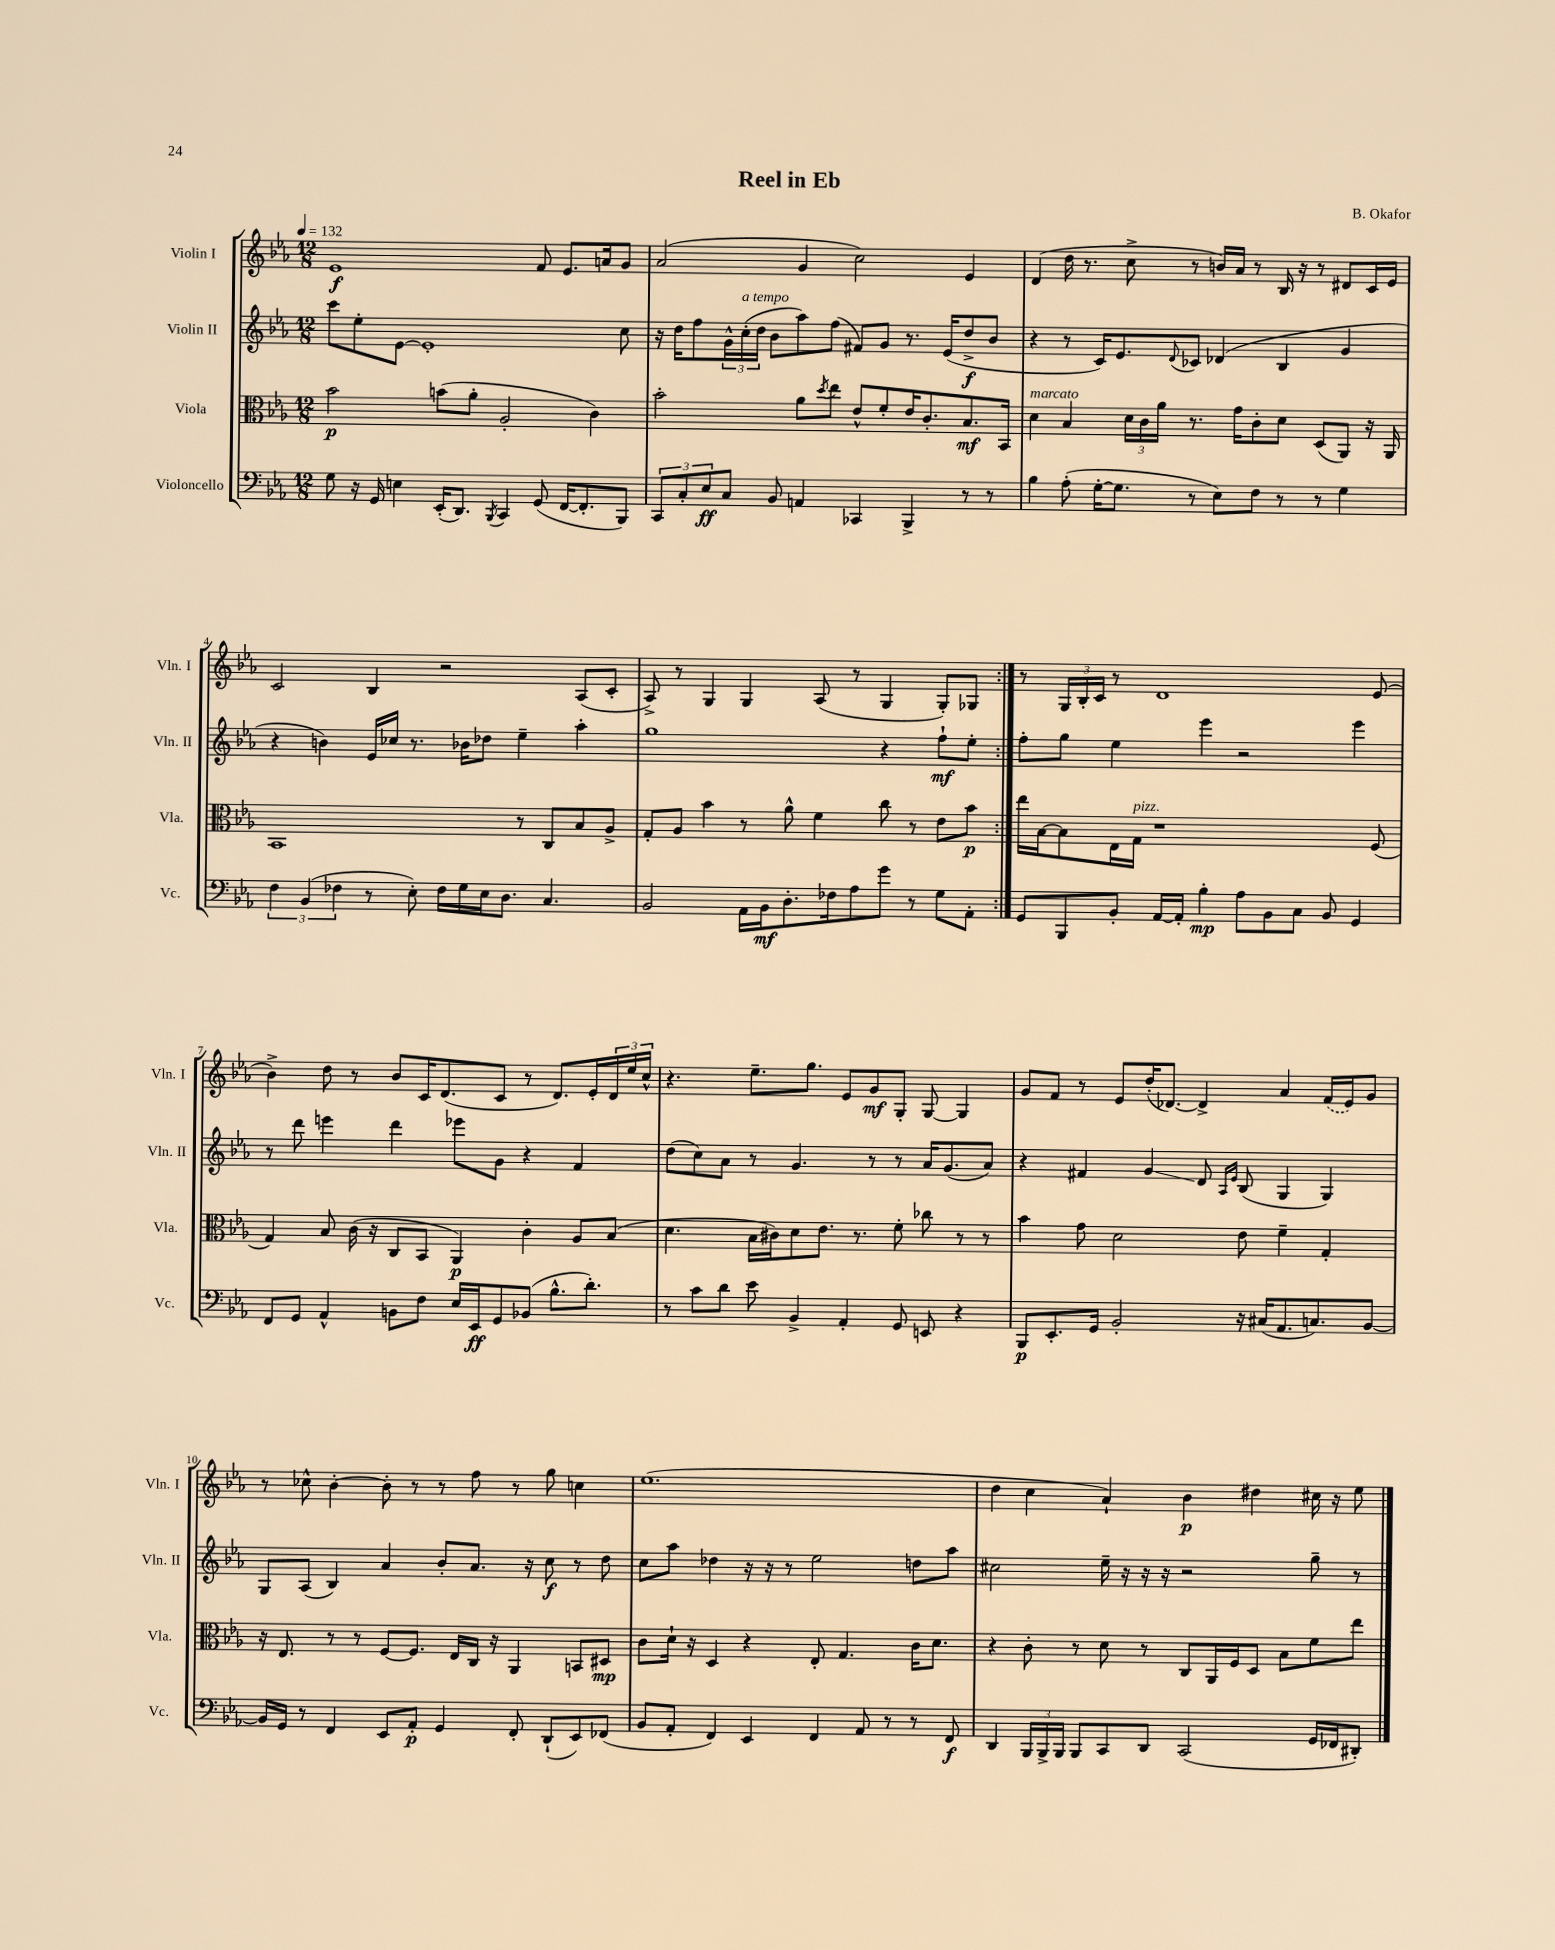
\header { title = "Reel in Eb" composer = "B. Okafor" }
<<
\new StaffGroup <<
\new Staff = "s0" \with { instrumentName = "Violin I" shortInstrumentName = "Vln. I" } {
    \clef treble \key ees \major \numericTimeSignature \time 12/8 \tempo 4 = 132
    \repeat volta 2 { ees'1\f f'8 ees'8. a'16 g'8 |
    aes'2( g'4 c''2) ees'4 |
    d'4( d''16 r8. c''8-> r8 b'16) aes'16 r8 bes16 r16 r8 dis'8 c'16 ees'16 |
    c'2 bes4 r2 aes8( c'8-. |
    aes8->) r8 g4 g4 aes8( r8 g4 g8-.) ges8 | }
    r8 \tuplet 3/2 { g16 bes16-. c'16 } r8 d'1 ees'8( |
    bes'4->) d''8 r8 bes'8 c'16 d'8.( c'8 r8 d'8.) ees'16-. \tuplet 3/2 { d'16 ees''16 c''16-^ } |
    r4. ees''8.-- g''8. ees'8 g'8\mf g8-. g8~ g4 |
    g'8 f'8 r8 ees'8 d''16-.( des'8.~) des'4-> aes'4 \once \slurDashed f'16( ees'16) g'8 |
    r8 ces''8-^ bes'4~-. bes'8-. r8 r8 f''8 r8 g''8 c''4 |
    ees''1.( |
    d''4 c''4 aes'4-!) bes'4\p dis''4 cis''16 r16 ees''8 \bar "|." |
}
\new Staff = "s1" \with { instrumentName = "Violin II" shortInstrumentName = "Vln. II" } {
    \clef treble \key ees \major \numericTimeSignature \time 12/8
    \repeat volta 2 { c'''8 ees''8-. ees'8~ ees'1-. c''8 |
    r16 d''16 f''8 \tuplet 3/2 { g'16-^ c''16-.^\markup { \italic "a tempo" }( d''16 } bes'8 aes''8) f''8( fis'8) g'8 r8. ees'16( d''8->\f bes'8 |
    r4 r8 c'16) ees'8. \appoggiatura { d'8 } ces'8 des'4( bes4 g'4 |
    r4 b'4) ees'16 ces''16 r8. bes'16 des''8 ees''4-- aes''4-. |
    g''1 r4 f''8-!\mf ees''8-. | }
    f''8-. g''8 ees''4 ees'''4 r2 ees'''4 |
    r8 d'''8 e'''4 d'''4 ees'''8 g'8 r4 f'4 |
    d''8( c''8) aes'8 r8 g'4. r8 r8 aes'16 g'8.( aes'8) |
    r4 fis'4 g'4\glissando d'8 \grace { aes16 ees'16 } bes8( g4 g4) |
    g8 aes8( bes4) aes'4 bes'8-. aes'8. r16 c''8\f r8 d''8 |
    c''8 aes''8 des''4 r16 r16 r8 ees''2 d''8 aes''8 |
    cis''2 ees''16-- r16 r16 r16 r2 g''8-- r8 \bar "|." |
}
\new Staff = "s2" \with { instrumentName = "Viola" shortInstrumentName = "Vla." } {
    \clef alto \key ees \major \numericTimeSignature \time 12/8
    \repeat volta 2 { bes'2\p b'8( aes'8-. aes2-. c'4) |
    bes'2-. aes'8 \acciaccatura { d''8 } ees''8 ees'8-^ f'8-. ees'16 c'8.-. bes8.\mf bes,16 |
    d'4^\markup { \italic "marcato" } bes4 \tuplet 3/2 { d'16 c'16 aes'16 } r8. g'16 c'8-. d'8 d8( aes,8) r16 aes,16 |
    bes,1 r8 c8 bes8 aes8-> |
    g8-. aes8 bes'4 r8 aes'8-^ f'4 c''8 r8 ees'8 bes'8\p | }
    ees''16 bes16~ bes8 ees16 g16^\markup { \italic "pizz." } r1 f8( |
    g4) bes8 c'16( r16 c8 bes,8 aes,4\p) c'4-. aes8 bes8( |
    d'4. bes16 cis'16) d'8 ees'8. r8. f'8-. ces''8 r8 r8 |
    bes'4 g'8 d'2 ees'8 f'4-- g4-. |
    r16 ees8. r8 r8 f8~ f8. ees16 c16 r16 aes,4 b,8 dis8\mp |
    c'8 d'16-! r16 d4 r4 ees8-. g4. c'16 d'8. |
    r4 c'8-. r8 d'8 r8 c8 aes,16 f16 d8 bes8 f'8 ees''8 \bar "|." |
}
\new Staff = "s3" \with { instrumentName = "Violoncello" shortInstrumentName = "Vc." } {
    \clef bass \key ees \major \numericTimeSignature \time 12/8
    \repeat volta 2 { g8 r16 g,16 e4 ees,16-.( d,8.) \acciaccatura { bes,,8 } c,4 g,8( f,16~ f,8.-. bes,,8) |
    \tuplet 3/2 { c,8 c8-. ees8\ff } c8 bes,8 a,4 ces,4 bes,,4-> r8 r8 |
    bes4 aes8-.( g16~-. g8. r8 ees8) f8 r8 r8 g4 |
    \tuplet 3/2 { f4 bes,4( fes4 } r8 ees8-.) fes16 g16 ees16 d8. c4. |
    bes,2 aes,16 bes,16\mf d8.-. fes16 aes8 g'8 r8 g8 aes,8-. | }
    g,8 bes,,8 bes,8-. aes,16~ aes,16-. bes4-.\mp aes8 bes,8 c8 bes,8 g,4 |
    f,8 g,8 aes,4-^ b,8 f8 ees16 ees,16\ff g,8 bes,8( bes8.-^ d'8.-.) |
    r8 c'8 d'8 ees'8 bes,4-> aes,4-. g,8 e,8 r4 |
    bes,,8\p ees,8.-. g,16 bes,2-. r16 cis16( aes,8. c8.) bes,8~ |
    bes,16 g,16 r8 f,4 ees,8 aes,8-.\p g,4 f,8-. d,8-!( ees,8) fes,8( |
    bes,8 aes,8-. f,4) ees,4 f,4 aes,8 r8 r8 f,8\f |
    d,4 \tuplet 3/2 { bes,,16 bes,,16-> bes,,16 } bes,,8 c,8 d,8 c,2( g,16 fes,16 dis,8-.) \bar "|." |
}
>>
>>
